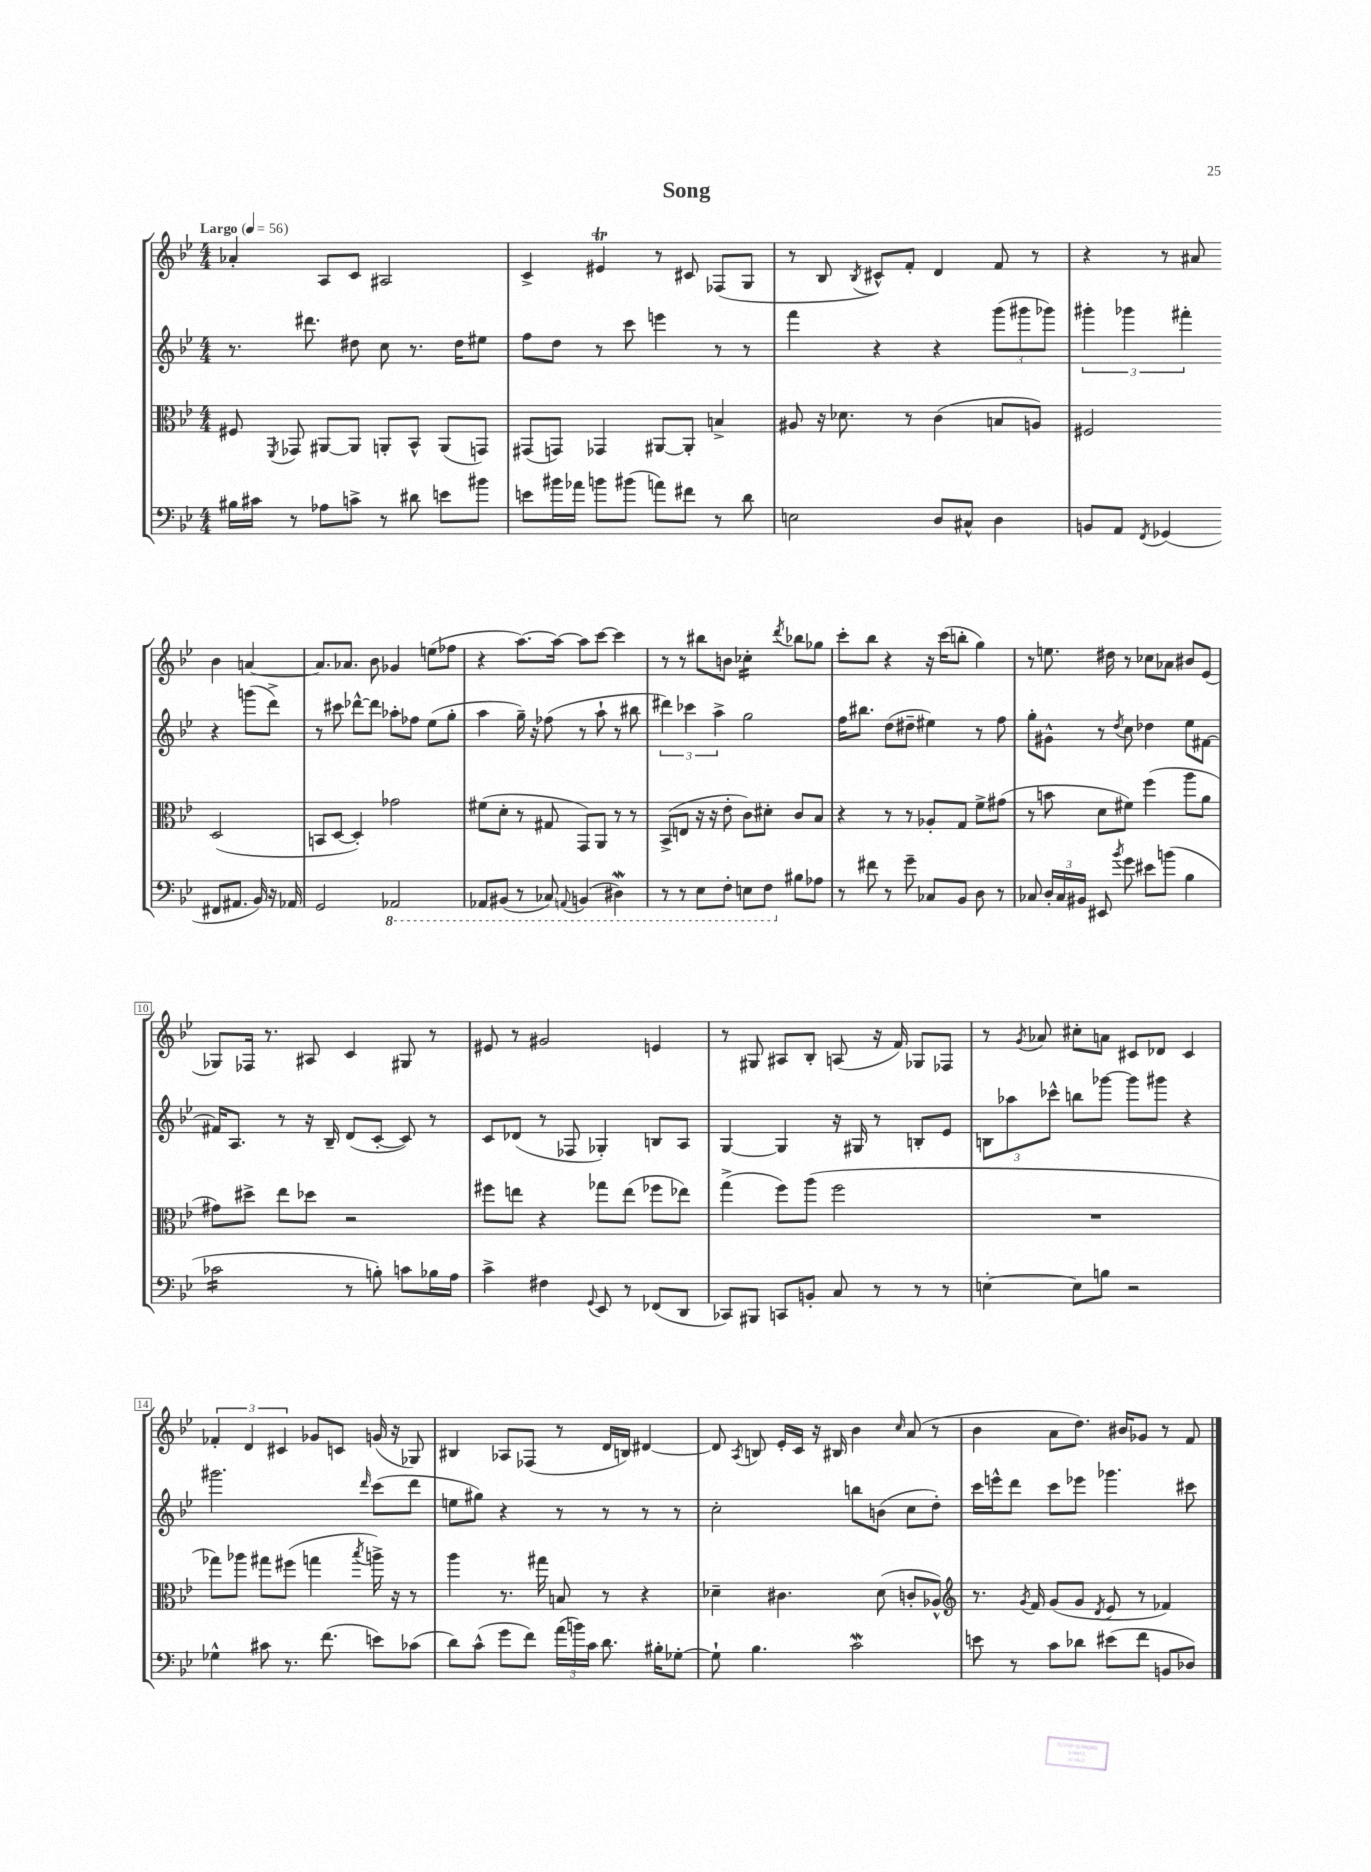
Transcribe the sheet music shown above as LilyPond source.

\header { title = "Song" }
<<
\new StaffGroup <<
\new Staff = "s0" {
    \clef treble \key bes \major \numericTimeSignature \time 4/4 \tempo "Largo" 4 = 56
    \autoBeamOff aes'4-. a8[ c'8] ais2 |
    c'4-> eis'4\trill r8 cis'8 fes8[( g8] |
    r8 bes8 \acciaccatura { bes8 } cis'8[-^) f'8]-. d'4 f'8 r8 |
    r4 r8 ais'8 bes'4 a'4~ |
    a'8.[ aes'8.] bes'8 ges'4 e''8[( fes''8] |
    r4 a''8.[~) a''16]~ a''8[ c'''8]~ c'''4 |
    r8 r8 bis''8[ b'8] ces''4:16-. \acciaccatura { d'''8 } bes''8[ ges''8] |
    c'''8[-. bes''8] r4 r16 c'''16[( b''8]-. g''4) |
    r8 e''8. dis''16 r8 ces''8[ aes'8] bis'8[ ees'8]( |
    ges8[) fes16] r8. ais8 c'4 gis8 r8 |
    eis'8 r8 gis'2 e'4 |
    r8 gis8 ais8[ bes8]-. a8( r16 f'16) ges8[ fes8] |
    r8 \acciaccatura { g'8 } aes'8 cis''8[-. a'8] cis'8[ des'8] cis'4 |
    \tuplet 3/2 { fes'4-. d'4 cis'4 } ges'8[ c'8] g'16( r16 ges8) |
    bis4 aes8[ fes8]( r8 d'16[ b16]) dis'4~ |
    dis'8 \acciaccatura { a8 } b8 ees'16[-. c'16] r16 bis16 bes'4 \grace { c''16 } a'8( r8 |
    bes'4 a'8[ d''8.]) bis'16[ ges'8] r8 f'8 \bar "|." |
}
\new Staff = "s1" {
    \clef treble \key bes \major \numericTimeSignature \time 4/4
    \autoBeamOff r8. dis'''8. dis''8 c''8 r8. dis''16[ eis''8] |
    f''8[ d''8] r8 c'''8 e'''4 r8 r8 |
    f'''4 r4 r4 \tuplet 3/2 { g'''8[( gis'''8 ges'''8]) } |
    \tuplet 3/2 { gis'''4-. ges'''4 fis'''4-. } r4 g'''8[( d'''8]->) |
    r8 cis'''8 des'''8[~-^ des'''8] aes''8[-. fes''8] ees''8[( g''8]-. |
    a''4 g''16--) r16 fes''8( r8 a''8-! r8 bis''8 |
    \tuplet 3/2 { dis'''4) ces'''4 a''4-> } g''2 |
    f''16[ bis''8.] d''8[( dis''8]-- eis''4) r8 f''8 |
    g''8[-. gis'8]-^ r8 \acciaccatura { d''8 } c''8 des''4 ees''8[ fis'8]~ |
    fis'16[ a8.] r8 r16 bes16-- d'8[( c'8]~-. c'8) r8 |
    c'8[ des'8]( r8 fes8 ges4-.) b8[ a8] |
    g4~ g4 r16 gis16 r8 b8[-. ees'8] |
    \tuplet 3/2 { b8[ aes''8 ces'''8]-^ } b''8[ ges'''8]~ ges'''8[ gis'''8] r4 |
    gis'''2. \grace { d'''16 } c'''8[( d'''8] |
    e''8[ gis''8]) r4 r8 r8 r8 r8 |
    c''2-. b''8[ b'8]( c''8[ d''8]-.) |
    c'''16[ e'''16-^ d'''8] c'''8[ ees'''8] ges'''4. cis'''8 \bar "|." |
}
\new Staff = "s2" {
    \clef alto \key bes \major \numericTimeSignature \time 4/4
    \autoBeamOff fis8 \acciaccatura { f,8 } ges,8 ais,8[~ ais,8] a,8[-. bes,8]-^ a,8[( g,8]) |
    gis,8[( g,8]) ges,4 ais,8[~ ais,8]-. b4-> |
    ais8 r16 des'8. r8 c'4( b8[ a8]) |
    fis2 d2( |
    b,8[ d8]~ d4-.) ges'2 |
    fis'8[( d'8]-. r8 gis8 g,8[) a,8] r8 r8 |
    bes,8[->( e8] r16 r16 ees'8-. c'8[) dis'8]-. c'8[ bes8] |
    r4 r8 r8 aes8[-. g8] f'8[-> gis'8]( |
    r8 b'8 d'8[ fis'8]) f''4( a''8[ a'8] |
    gis'8[) dis''8]-> ees''8[ des''8] r2 |
    fis''8[ e''8] r4 ges''8[ e''8]( fes''8[ ees''8]) |
    g''4->( f''8[) a''8]( f''2 |
    R1 |
    ges''8[) aes''8] gis''8[ fis''8]( g''4 \acciaccatura { bes''8 } a''16->) r16 r8 |
    a''4 r8. gis''16 b8 r8 r4 |
    des'4-- cis'4. des'8( c'8[-. aes8]-^) |
    \clef treble r8. \acciaccatura { g'8 } f'16 g'8[( g'8] \acciaccatura { d'8 } ees'8 r8 fes'4) \bar "|." |
}
\new Staff = "s3" {
    \clef bass \key bes \major \numericTimeSignature \time 4/4
    \autoBeamOff bis16[ cis'16] r8 aes8[ c'8]-> r8 dis'8 e'8[ bis'8] |
    e'8[ bis'16 aes'16] b'8[ bis'8]( a'8[) fis'8] r8 d'8 |
    e2 d8[ cis8]-^ d4 |
    b,8[ a,8] \acciaccatura { f,8 } ges,4( fis,8[ ais,8.] b,16) r16 aes,16 |
    g,2 \ottava #-1 aes,,2 |
    aes,,8[ bis,,8]( r8 ces,8) \appoggiatura { a,,8 } b,,4( dis,4\mordent) |
    r8 r8 ees,8[ f,8]-. e,8[ f,8] \ottava #0 bis8[ aes8] |
    r8 fis'8 r8 g'8-- ces8[ bes,8] d8 r8 |
    ces8 \tuplet 3/2 { d16[-. ces16 bis,16] } eis,8 \acciaccatura { bes'8 } g'8 eis'8[ b'8]( bes4 |
    ces'2:16 r8 b8-.) c'8[ bes16 a16] |
    c'4-> fis4 \appoggiatura { g,8 } ees,8 r8 fes,8[( d,8] |
    ces,8[) bis,,8] c,8[ b,8]-. c8 r8 r8 r8 |
    e4~-. e8[ b8] r2 |
    ges4-^ cis'8 r8. f'8.( e'8[) ces'8]( |
    d'8[) c'8]-^( g'8[ f'8]) \tuplet 3/2 { a'16[( b'16) c'16] } d'8. bis16[-. ges8]~-. |
    ges8-! bes4. c'2\mordent |
    e'8 r8 c'8[ des'8] eis'8[( f'8] b,8[ des8]) \bar "|." |
}
>>
>>
\layout { \context { \Score \override BarNumber.stencil = #(make-stencil-boxer 0.1 0.3 ly:text-interface::print) } }
